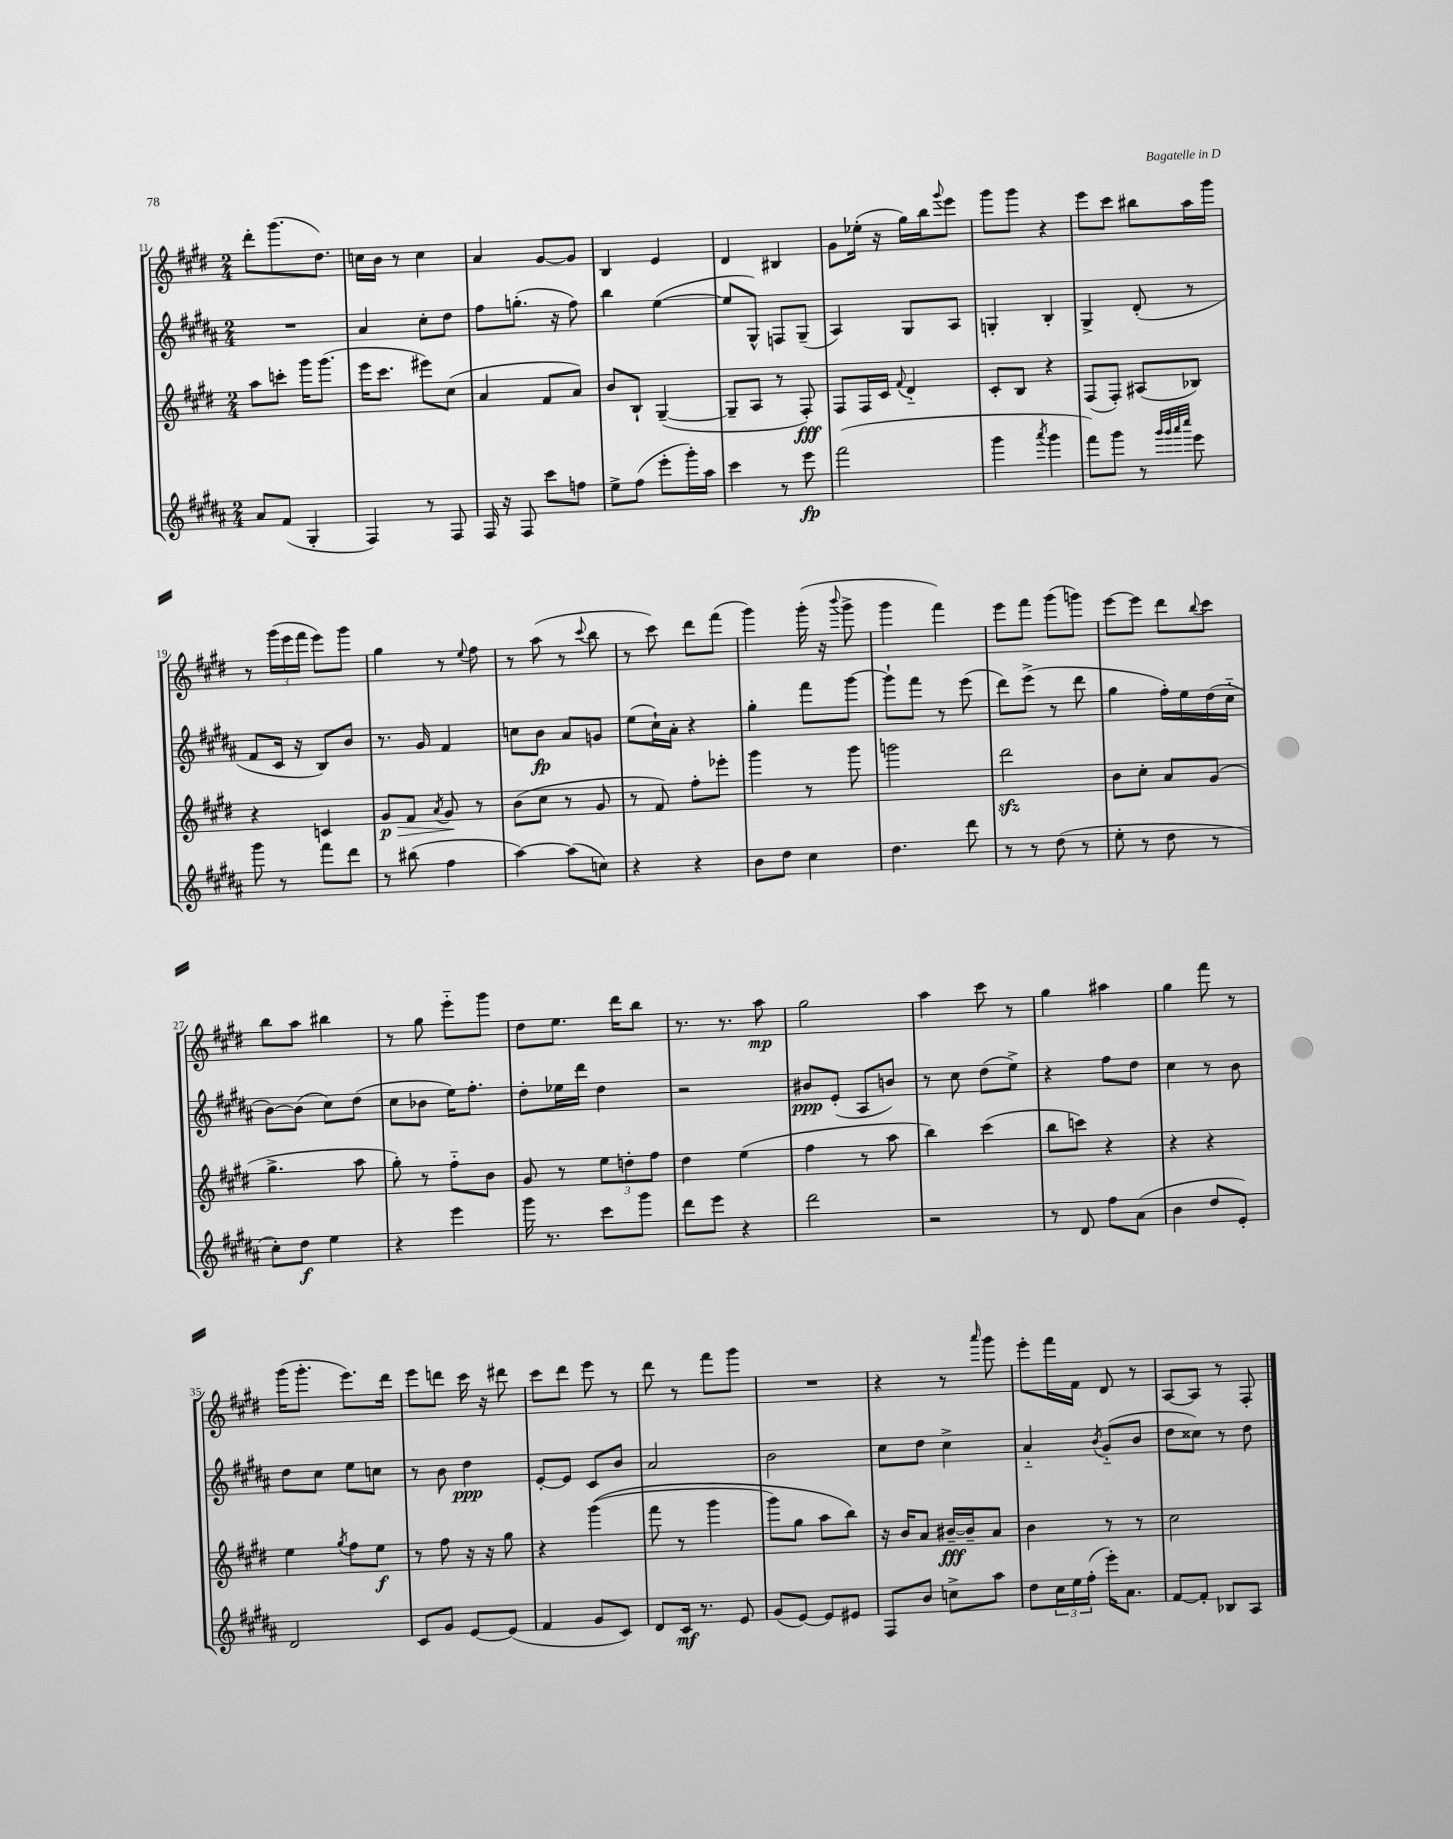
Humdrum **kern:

**kern	**kern	**kern	**kern
*staff4	*staff3	*staff2	*staff1
*clefG2	*clefG2	*clefG2	*clefG2
*k[f#c#g#d#a#]	*k[f#c#g#d#]	*k[f#c#g#d#a#]	*k[f#c#g#d#]
*M2/4	*M2/4	*M2/4	*M2/4
8a#/L	8aa\L	2r	8ddd#'\L
(8f#/J	8ccc'\J	.	(8.ggg#\
4G#'/	16ggg#\LK	.	.
.	(8.ggg#\J	.	8.dd#\J)
=	=	=	=
4F#/)	16eee\LK	4a#/	16cc\LL
.	8.ccc#\J	.	16b\JJ
.	.	.	8r
8r	8eee#\L)	8cc#'\L	4cc\
8F#/	(8cc#\J	8dd#\J	.
=	=	=	=
16F#/	4a/	8ff#\L	4a/
16r	.	.	.
8F#/	.	(8.gg'\J	.
8ccc#\L	8f#/L	.	[8g#/L
.	.	16r	.
8ff\J	8a/J)	8ff#\)	8g#/]J
=	=	=	=
8ee^\L	8b/L	4bb\	4B/
(8ff#\J	8B`/J	.	.
8eee'\L	([4G#~/	([4ee\	4e/
16ggg#'\L)	.	.	.
16aa#\JJ	.	.	.
=	=	=	=
4ccc#\	8G#~/]L	8ee/]L	4d#/
.	8A/J	8G#^^/J)	.
8r	8r	8F/L	4B#/
8eee\	8F#'/)	(8G#~/J	.
=	=	=	=
(2fff#\	8F#/L	4A#/)	8g#\L
.	16F#/L	.	(16ee-'\Jk
.	16c#/JJ	.	16r
.	8qqf#/	.	.
.	4d#'~/	8G#/L	16gg#\LL)
.	.	.	16bb\J
.	.	.	8qqggg#/
.	.	8A#/J	8eee\J
=	=	=	=
4ggg#\	8c#'/L	4G'/	8ggg#\L
.	8B/J	.	8ggg#\J
8qaaa#/	.	.	.
4ggg#\	4r	4B'/	4r
=	=	=	=
8fff#\L)	(8F#/L	4G#^/	8eee\L
8ggg#\J	8F#'/J)	.	8ccc#\J
8r	(8A#/L	(8d#'/	8bb#\L
32qqggg#/LLL	.	.	.
32qqggg#/	.	.	.
32qqaaa#/	.	.	.
32qqcccc#/JJJ	.	.	.
8eee\	8B-/J)	8r	16aa\L
.	.	.	16ggg#\JJ
=	=	=	=
8ggg#\	4r	8f#/L	8r
8r	.	16c#/Jk	(24ggg#\LL
.	.	.	24eee\
.	.	16r	.
.	.	.	24fff#\JJ
8fff#\L	4c/	8B/L)	8eee\L)
8ddd#\J	.	8b/J	8ggg#\J
=	=	=	=
8r	8g#/L	8.r	4gg#\
(8bb#\	8f#/J	.	.
.	.	16g#/	.
.	8qa/	.	.
4ff#\	8g#/	4f#/	8r
.	.	.	8qqee/
.	8r	.	8ff#\
=	=	=	=
[4aa#\)	(8b\L	8cc\L	8r
.	8cc#\J	8b\J	(8aa\
(8aa#\]L	8r	8a#/L	8r
.	.	.	8qqccc#/
8cc\J)	8g#/	8g/J	8bb\
=	=	=	=
4r	8r	(8ee\L	8r
.	8f#/)	16cc#`\L)	8ccc#\)
.	.	16a#'\JJ	.
4r	8ff#'\L	4r	8ddd#\L
.	8eee-'\J	.	(8fff#\J
=	=	=	=
8b\L	4ggg#\	4gg#'\	4ggg#\)
8dd#\J	.	.	.
4cc#\	8r	8fff#\L	(16ggg#'\
.	.	.	16r
.	.	.	8qqbbb/
.	8ggg#\	[8ggg#\J	8ggg#^\
=	=	=	=
4.dd#\	2ggg\	8ggg#`\]L	4ggg#\
.	.	8fff#\J	.
.	.	8r	4fff#\)
8ddd#\	.	(8eee\	.
=	=	=	=
8r	2ddd#\	8ddd#\L)	8eee\L
8r	.	(8eee^\J	8fff#\J
(8dd#\	.	8r	(8ggg#\L
8r	.	8ddd#\	8ggg\J)
=	=	=	=
8ee'\	8b\L	4gg#\	[8eee\L
8r	8cc#'\J	.	8eee\]J
8dd#\	8a/L	16ff#'\LL)	8ddd#\L
.	.	16ee\	.
.	.	.	8qqbb/
8r	(8g#/J	(16dd#\	8ccc#\J
.	.	16cc#'~\JJ	.
=	=	=	=
8cc#'\L)	4.gg#^\	[8b\L)	8bb\L
8dd#\J	.	(8b\]J	8aa\J
4ee\	.	8cc#\L)	4bb#\
.	8aa\	(8dd#\J	.
=	=	=	=
4r	8gg#'\)	8cc#\L	8r
.	8r	8b-\J	8gg#\
4eee\	8ff#'~\L	16ee\LK)	8eee'~\L
.	.	8.ff#'\J	.
.	8b\J	.	8ggg#\J
=	=	=	=
16ggg#\	8g#/	8dd#'\L	8dd#\L
8.r	.	.	.
.	8r	16ee-\L	8.ee\J
.	.	16ddd#\JJ	.
8ccc#\L	12ee\L	4dd#\	.
.	.	.	16ddd#\LK
.	12dd'\	.	.
8ggg#\J	.	.	8bb\J
.	12ff#\J	.	.
=	=	=	=
8ddd#\L	4dd#\	2r	8.r
8eee\J	.	.	.
.	.	.	8.r
4r	(4ee\	.	.
.	.	.	8aa\
=	=	=	=
2ddd#\	4ff#\	8b#/L	2gg#\
.	.	(8e'/J	.
.	8r	8A#/L	.
.	8aa\	8b/J)	.
=	=	=	=
2r	4bb\)	8r	4aa\
.	.	8cc#\	.
.	(4ccc#\	(8dd#\L	8ccc#\
.	.	8ee^\J)	8r
=	=	=	=
8r	8bb\L	4r	4gg#\
8d#/	8ccc\J)	.	.
8ff#\L	4r	8ff#\L	4aa#\
(8a#\J	.	8dd#\J	.
=	=	=	=
4b\	4r	4cc#\	4gg#\
8dd#/L	4r	8r	8fff#\
8e'/J)	.	8b\	8r
=	=	=	=
2d#/	4ee\	8dd#\L	(16ggg#\LK
.	.	.	8.ggg#'\J
.	.	8cc#\J	.
.	8qgg#/	.	.
.	8ff#\L	8ee\L	8.eee\L)
.	8ee\J	8cc\J	.
.	.	.	16ddd#\Jk
=	=	=	=
8c#/L	8r	8r	8eee\L
8g#/J	8ff#\	8b\	8ddd\J
[8e/L	16r	4dd#\	16ccc#\
.	16r	.	16r
(8e/]J	8gg#\	.	8ddd#\
=	=	=	=
4f#/	4r	[8e'/L	8ccc#\L
.	.	8e/]J	8ddd#\J
8g#/L	&((4ggg#\	8c#/L	8eee\
8c#/J)	.	8b/J	8r
=	=	=	=
8d#/L	8fff#\	2a#/	8ddd#\
16c#/Jk	8r	.	8r
8.r	.	.	.
.	4ggg#\	.	8fff#\L
8e/	.	.	8ggg#\J
=	=	=	=
(8g#/L	8ggg#\L)	2b\	2r
[8e/J)	8gg#\J	.	.
8e/]L	8aa\L	.	.
8e#/J	8bb\J&)	.	.
=	=	=	=
8F#/L	16r	8cc#\L	4r
.	16b/LK	.	.
8b/J	8a/J	8dd#\J	.
8cc^\L	[16b#~/LL	4cc#^\	8r
.	16b#~/]J	.	.
.	.	.	16qqaaa/
8aa#\J	8a/J	.	8ggg#\
=	=	=	=
8dd#\L	4b\	4a#'~/	8eee'\L
24cc#\L	.	.	16fff#\L
24ee\	.	.	.
.	.	.	16f#\JJ
(24ff#'\JJ	.	.	.
.	.	8qb/	.
16eee'\LK)	8r	(8g#'~/L	8d#/
8.a#\J	.	.	.
.	8r	8b/J	8r
=	=	=	=
[8f#/L	2cc#\	8dd#\L	[8A/L
8f#'/]J	.	8cc##\J)	8A/]J
8B-/L	.	8r	8r
8A#/J	.	8dd#\	8F#'/
==	==	==	==
*-	*-	*-	*-
